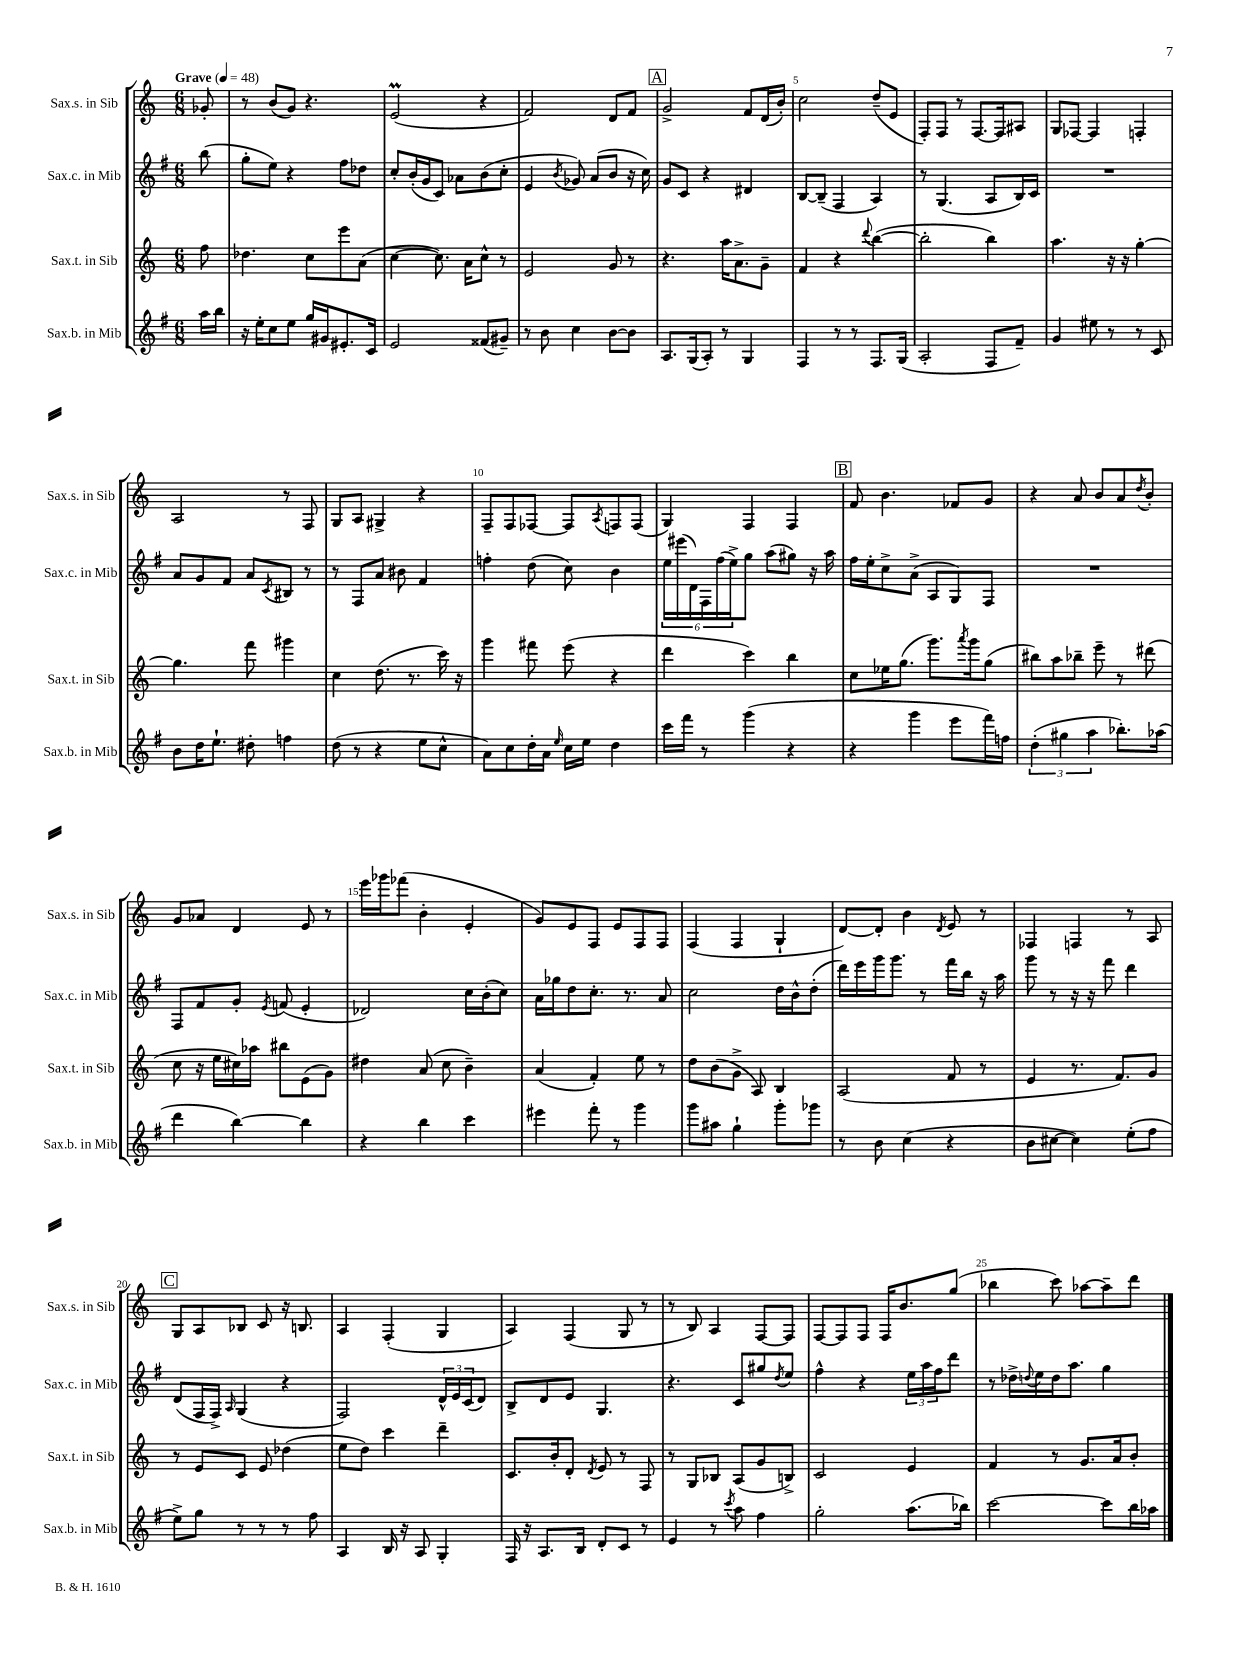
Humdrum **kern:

**kern	**kern	**kern	**kern
*part4	*part3	*part2	*part1
*staff4	*staff3	*staff2	*staff1
*I"Sax.b. in Mib	*I"Sax.t. in Sib	*I"Sax.c. in Mib	*I"Sax.s. in Sib
*I'Sax.b. in Mib	*I'Sax.t. in Sib	*I'Sax.c. in Mib	*I'Sax.s. in Sib
*clefG2	*clefG2	*clefG2	*clefG2
*k[f#]	*k[]	*k[f#]	*k[]
*M6/8	*M6/8	*M6/8	*M6/8
*MM48	*MM48	*MM48	*MM48
=	=	=	=
!	!	!	!LO:TX:a:B:t=Grave
16aa\LL	8ff\	(8bb\	8g-X'/
16bb\JJ	.	.	.
=1	=1	=1	=1
16r	4.dd-X\	8gg'\L	8r
16ee'\KL	.	.	.
8cc\	.	8ee\J)	(8b/L
8ee\J	.	4r	8g/J)
16gg/LL	8cc\L	.	4.r
16g#X/J	.	.	.
8.e#X'/	8eee\	8ff#\L	.
.	(8a\J	8dd-X\J	.
16c/Jk	.	.	.
=2	=2	=2	=2
2e/	[4cc\	8cc'/L	(2em/
.	.	(16b'/L	.
.	.	16g/J	.
.	8.cc\])	8c/J)	.
.	.	8a-X\L	.
.	16a\KL	.	.
(8f##X/L	8cc^^\J	(8b\	4r
8g#X~/J)	8r	8cc'\J	.
=3	=3	=3	=3
8r	2e/	4e/	2f/)
8b\	.	.	.
.	.	8qb/	.
4cc\	.	8g-X/)	.
.	.	(8a/L	.
[8b\L	8g/	8b/J	8d/L
8b\J]	8r	16r	8f/J
.	.	16cc\)	.
!!LO:REH:place=s1:t=A
=4	=4	=4	=4
8.A/L	4.r	8g/L	2g^/
.	.	8c/J	.
(16G/k	.	.	.
8A'/J)	.	4r	.
8r	16aa\KL	.	.
.	8.a^\	.	.
4G/	.	4d#X/	8f/L
.	8g~\J	.	(16d/L
.	.	.	16b'/JJ)
=5	=5	=5	=5
4F#/	4f/	[8B/L	2cc\
.	.	(8B~/J]	.
8r	4r	4F#/	.
8r	.	.	.
.	8qqddd/	.	.
8.F#/L	([4bb\	4A/)	(8dd~/L
.	.	.	8e/J
(16G/Jk	.	.	.
=6	=6	=6	=6
2A'/	2bb'\]	8r	8F'/L)
.	.	(4.G/	8F/J
.	.	.	8r
.	.	.	[8.F/L
8F#/L	4bb\)	8A/L	.
.	.	.	16F/k]
8f#~/J)	.	16B/L)	8A#X/J
.	.	16c/JJ	.
=7	=7	=7	=7
4g/	4.aa\	2.r	8G/L
.	.	.	[8F-X/J
8ee#X\	.	.	4F-/]
8r	16r	.	.
.	16r	.	.
8r	[4gg'\	.	4Fn'/
8c/	.	.	.
!!LO:LB:g=z
=8	=8	=8	=8
8b\L	4.gg\]	8a/L	2A/
16dd\K	.	8g/	.
8.ee`\J	.	.	.
.	.	8f#/J	.
8dd#X'\	8fff\	8a/L	.
.	.	8qc/	.
4ffn\	4ggg#X\	8B#X/J	8r
.	.	8r	8F/
=9	=9	=9	=9
(8dd\	4cc\	8r	8G/L
8r	.	8F#/L	8A/J
4r	(8.dd\	8a/J	4G#X^/
.	.	8b#X\	.
.	8.r	.	.
8ee\L	.	4f#/	4r
8cc^^\J	16ccc\)	.	.
.	16r	.	.
=10	=10	=10	=10
8a\L)	4ggg\	4ffn'\	8F~/L
8cc\	.	.	8F/
16dd'\L	8fff#X\	(8dd\	[8F-X/J
16a\JJ	.	.	.
16qqee/	.	.	.
16cc\LL	(8eee\	8cc\)	8F-/L]
16ee\JJ	.	.	.
.	.	.	8qA/
4dd\	4r	4b\	8Fn/
.	.	.	(8F/J
=11	=11	=11	=11
16ccc\LL	4ddd\	24ee\LL	4G/)
.	.	(24eee#X\	.
16fff#\JJ	.	.	.
.	.	24d\)	.
8r	.	24F#\	.
.	.	(24ff#\	.
.	.	24ee^\J)	.
(4ggg\	4ccc\)	8gg\J	4F/
.	.	(8aa\L	.
4r	4bb\	8gg#X\J)	4F/
.	.	16r	.
.	.	16aa\	.
!!LO:REH:place=s1:t=B
=12	=12	=12	=12
4r	8cc\L	16ff#\LL	8f/
.	.	16ee'\J	.
.	16ee-X\K	8cc^\	4.b\
.	(8.gg\J	.	.
4ggg\	.	(8a^\J	.
.	8.ggg\L)	8A/L	.
8eee\L	.	8G/)	8f-X/L
.	8qaaa/	.	.
.	16ggg\k	.	.
16fff#\L)	(8gg\J	8F#/J	8g/J
16ffn\JJ	.	.	.
=13	=13	=13	=13
(6dd'\	8bb#X\L)	2.r	4r
.	8aa\	.	.
6gg#X\	.	.	.
.	8bb-X~\J	.	8a/
6aa\	.	.	.
.	8eee~\	.	8b/L
8.bb-X'\L)	8r	.	8a/
.	.	.	8qdd/
.	(8ddd#X\	.	8b'/J
(16aa-X\Jk	.	.	.
!!LO:LB:g=z
=14	=14	=14	=14
4ddd\	8cc\	8F#/L	8g/L
.	16r	8f#/	8a-X/J
.	16ee\LL	.	.
[4bb\)	16cc#X\)	8g'/J	4d/
.	16aa-X\JJ	.	.
.	.	8qe/	.
.	8bb#X\L	(8fn/	.
4bb\]	(8e\	4e'/	8e/
.	8g\J)	.	8r
=15	=15	=15	=15
4r	4dd#X\	2d-X/)	16eee\LL
.	.	.	16ggg-X\J
.	.	.	(8fff-X\J
4bb\	(8a/	.	4b'\
.	8cc\	.	.
4ccc\	4b~\)	16cc\LL	4e'/
.	.	(16b'\J	.
.	.	8cc\J)	.
=16	=16	=16	=16
4eee#X\	(4a/	16a\LL	8g/L)
.	.	16gg-X\J	.
.	.	8dd\	8e/
8fff#'\	4f'/)	8.cc'\J	8F/J
8r	.	.	8e/L
.	.	8.r	.
4ggg\	8ee\	.	8F/
.	8r	8a/	8F/J
=17	=17	=17	=17
8ggg\L	8dd\L	2cc\	(4F/
8aa#X\J	(8b\	.	.
4gg`\	8g^\J	.	4F/
.	8A/)	.	.
8ggg'\L	4B/	16dd\LL	4G`/
.	.	16b^^\J	.
8ggg-X\J	.	(8dd'\J	.
=18	=18	=18	=18
8r	(2A/	16ddd\LL)	[8d/L)
.	.	16eee\	.
8b\	.	16ggg\J	8d'/J]
.	.	8.ggg\J	.
(4cc\	.	.	4b\
.	.	8r	.
.	.	.	8qd/
4r	8f/	16fff#\LL	8e/
.	.	16bb\JJ	.
.	8r	16r	8r
.	.	16aa\	.
=19	=19	=19	=19
8b\L	4e/	8ggg\	4F-X/
[8cc#X\J	.	8r	.
4cc#\])	8.r	16r	4Fn/
.	.	16r	.
.	.	8fff#\	.
.	8.f/L)	.	.
(8ee'\L	.	4ddd\	8r
8ff#\J	8g/J	.	8A/
!!LO:LB:g=z
!!LO:REH:place=s1:t=C
=20	=20	=20	=20
8ee^\L)	8r	(8d/L	8G/L
8gg\J	8e/L	16F#/L	8A/
.	.	16F#^/JJ)	.
.	.	16qqA/	.
8r	8c/J	(4G/	8B-X/J
8r	8e/	.	8c/
8r	(4dd-X\	4r	16r
.	.	.	8.Bn/
8ff#\	.	.	.
=21	=21	=21	=21
4A/	8ee\L	2F#/)	4A/
.	8dd\J)	.	.
16B/	4ccc\	.	(4F'/
16r	.	.	.
8A/	.	.	.
4G'/	4ddd~\	24d^^/LL	4G/
.	.	24e/	.
.	.	(24c/J	.
.	.	8d/J)	.
=22	=22	=22	=22
16F#/	8.c/L	8B^/L	4A/)
16r	.	.	.
8.A/L	.	8d/	.
.	16b'/k	.	.
.	8d'/J	8e/J	(4F/
16B/Jk	.	.	.
.	8qd/	.	.
8d'/L	8e/	4.G/	.
8c/J	8r	.	8G/
8r	8F/	.	8r
=23	=23	=23	=23
4e/	8r	4.r	8r
.	8G/L	.	8B/)
8r	8B-X/J	.	4A/
8qccc/	.	.	.
8aa\	(8A/L	8c/L	.
4ff#\	8g/	8gg#X/	[8F/L
.	.	8qdd/	.
.	8Bn^/J)	8ee/J	8F/J]
=24	=24	=24	=24
2gg'\	2c/	4ff#^^\	[8F/L
.	.	.	8F/]
.	.	4r	8F/J
.	.	.	16F/KL
.	.	.	8.b/
(8.aa\L	4e/	24ee\LL	.
.	.	24aa\	.
.	.	24ff#\J	.
.	.	8ddd\J	(8gg/J
16bb-X\Jk)	.	.	.
=25	=25	=25	=25
[2ccc\	4f/	8r	4bb-X\
.	.	16dd-X^\LL	.
.	.	8qqddn/	.
.	.	16ee\	.
.	8r	16dd\J	8ccc\)
.	.	8.aa\J	.
.	8.g/L	.	[8aa-X\L
8ccc\L]	.	4gg\	8aa-~\]
.	16a/k	.	.
16bb\L	8b'/J	.	8ddd\J
16aa-X\JJ	.	.	.
==	==	==	==
*-	*-	*-	*-
